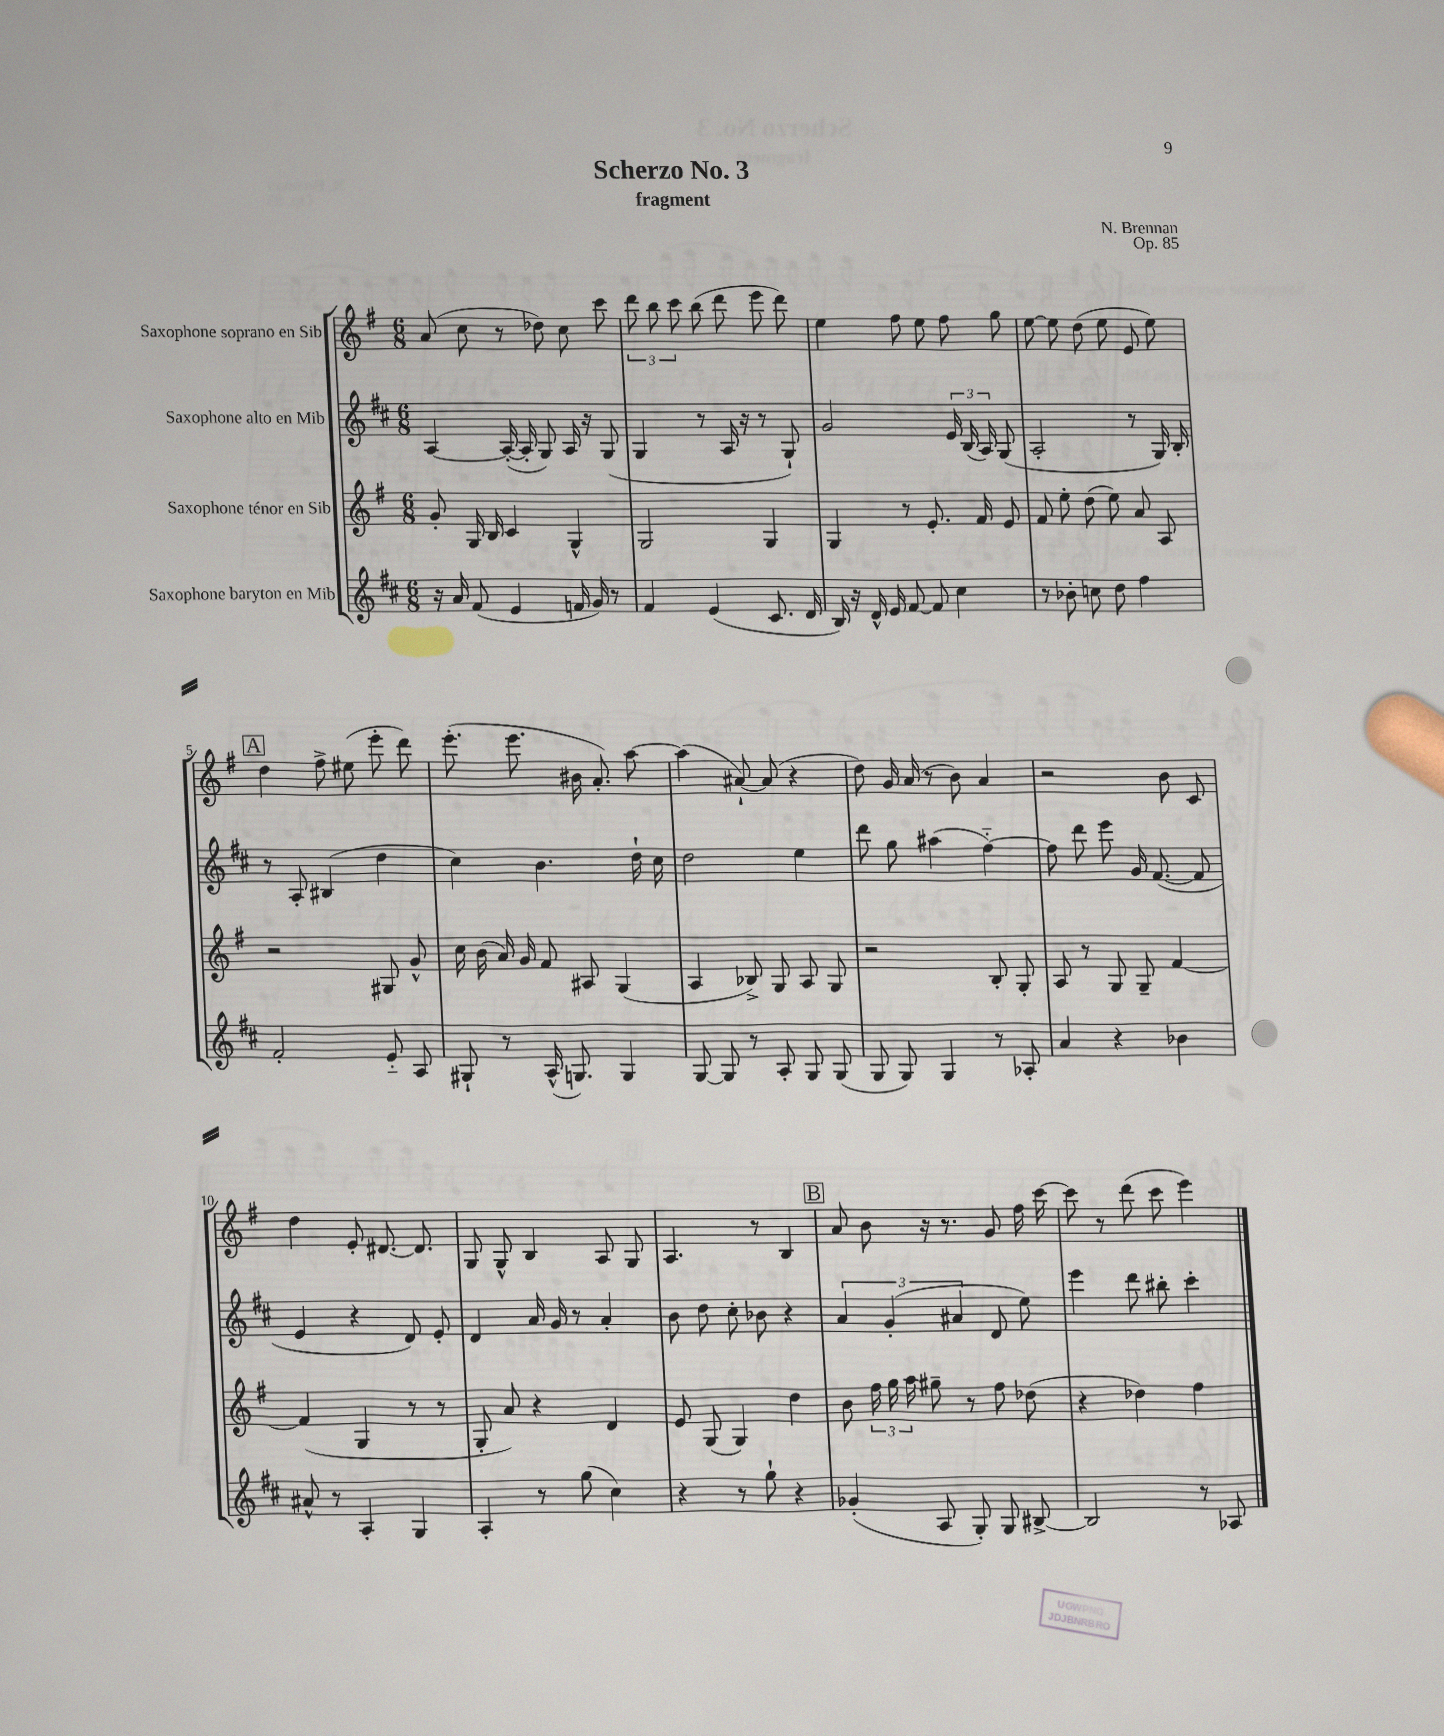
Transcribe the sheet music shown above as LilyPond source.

\header { title = "Scherzo No. 3" composer = "N. Brennan" subtitle = "fragment" opus = "Op. 85" }
<<
\new StaffGroup <<
\new Staff = "s0" \with { instrumentName = "Saxophone soprano en Sib" } {
    \clef treble \key g \major \numericTimeSignature \time 6/8
    \autoBeamOff a'8( c''8 r8 des''8) c''8 c'''8 |
    \tuplet 3/2 { d'''8 b''8 c'''8 } b''8( d'''8 e'''8 d'''8) |
    e''4 fis''8 e''8 fis''8 g''8 |
    e''8~ e''8 d''8( e''8 e'8 e''8) |
    \mark \markup { \box "A" } d''4 fis''8-> eis''8( e'''8-. d'''8) |
    e'''8.-.( e'''8. bis'16 a'8.-.) a''8~ |
    a''4( ais'8~-!) ais'8( r4 |
    d''8) g'16 a'16( r8 b'8) a'4 |
    r2 b'8 c'8 |
    d''4 e'8-. dis'8.~ dis'8. |
    g8 g8-^ b4 a8 g8 |
    a4. r8 b4 |
    \mark \markup { \box "B" } a'8 b'8 r16 r8. g'8 fis''16 c'''16~ |
    c'''8 r8 d'''8( c'''8 e'''4) \bar "|." |
}
\new Staff = "s1" \with { instrumentName = "Saxophone alto en Mib" } {
    \clef treble \key d \major \numericTimeSignature \time 6/8
    \autoBeamOff a4~ a16~-.( a16-. g8) a16 r16 g8( |
    g4 r8 a16 r16 r8 g8-!) |
    g'2 \tuplet 3/2 { e'16 b16( a16) } g8( |
    a2-. r8 g16) b16-. |
    \mark \markup { \box "A" } r8 a8-. bis4( d''4 |
    cis''4) b'4. d''16-! cis''16 |
    d''2 e''4 |
    d'''8 g''8 ais''4( fis''4~-_) |
    fis''8 d'''8 e'''8 g'16 fis'8.~( fis'8 |
    e'4 r4 d'8) e'8-. |
    d'4 a'16 g'16 r8 a'4-. |
    b'8 d''8 cis''8-. bes'8 r4 |
    \mark \markup { \box "B" } \tuplet 3/2 { a'4 g'4-.( ais'4 } d'8 e''8) |
    e'''4 d'''8 bis''8-. cis'''4-. \bar "|." |
}
\new Staff = "s2" \with { instrumentName = "Saxophone ténor en Sib" } {
    \clef treble \key g \major \numericTimeSignature \time 6/8
    \autoBeamOff g'8-. g16 b16 c'4 g4-^ |
    g2 g4 |
    g4 r8 e'8.-. fis'16 e'8 |
    fis'8 e''8-. d''8( e''8) a'8 a8 |
    \mark \markup { \box "A" } r2 gis8 g'8-^ |
    c''16 b'16( a'16) g'16 fis'8 ais8 g4( |
    a4 bes8->) g8 a8 g8 |
    r2 b8-. g8-. |
    a8 r8 g8 g8-- fis'4~ |
    fis'4( g4 r8 r8 |
    g8-. a'8) r4 d'4 |
    e'8 g8( g4) d''4 |
    \mark \markup { \box "B" } b'8 \tuplet 3/2 { fis''16 g''16 a''16 } gis''8-- r8 fis''8 des''8( |
    r4 des''4) fis''4 \bar "|." |
}
\new Staff = "s3" \with { instrumentName = "Saxophone baryton en Mib" } {
    \clef treble \key d \major \numericTimeSignature \time 6/8
    \autoBeamOff r16 a'16 fis'8( e'4 f'16 g'16) r8 |
    fis'4 e'4( cis'8. d'16 |
    b16) r16 d'16-^ e'16 fis'8~ fis'8 cis''4 |
    r8 bes'8-. c''8 d''8 fis''4 |
    \mark \markup { \box "A" } fis'2-. e'8-_ a8 |
    gis8-! r8 a16-^( g8.) g4 |
    g8~ g8 r8 a8-. g8 g8( |
    g8 g8) g4 r8 aes8-. |
    a'4 r4 bes'4 |
    ais'8-^ r8 a4-. g4 |
    a4-. r8 g''8( cis''4) |
    r4 r8 g''8-! r4 |
    \mark \markup { \box "B" } ges'4-.( a8 g8-.) g8 bis8~-> |
    bis2 r8 aes8 \bar "|." |
}
>>
>>
